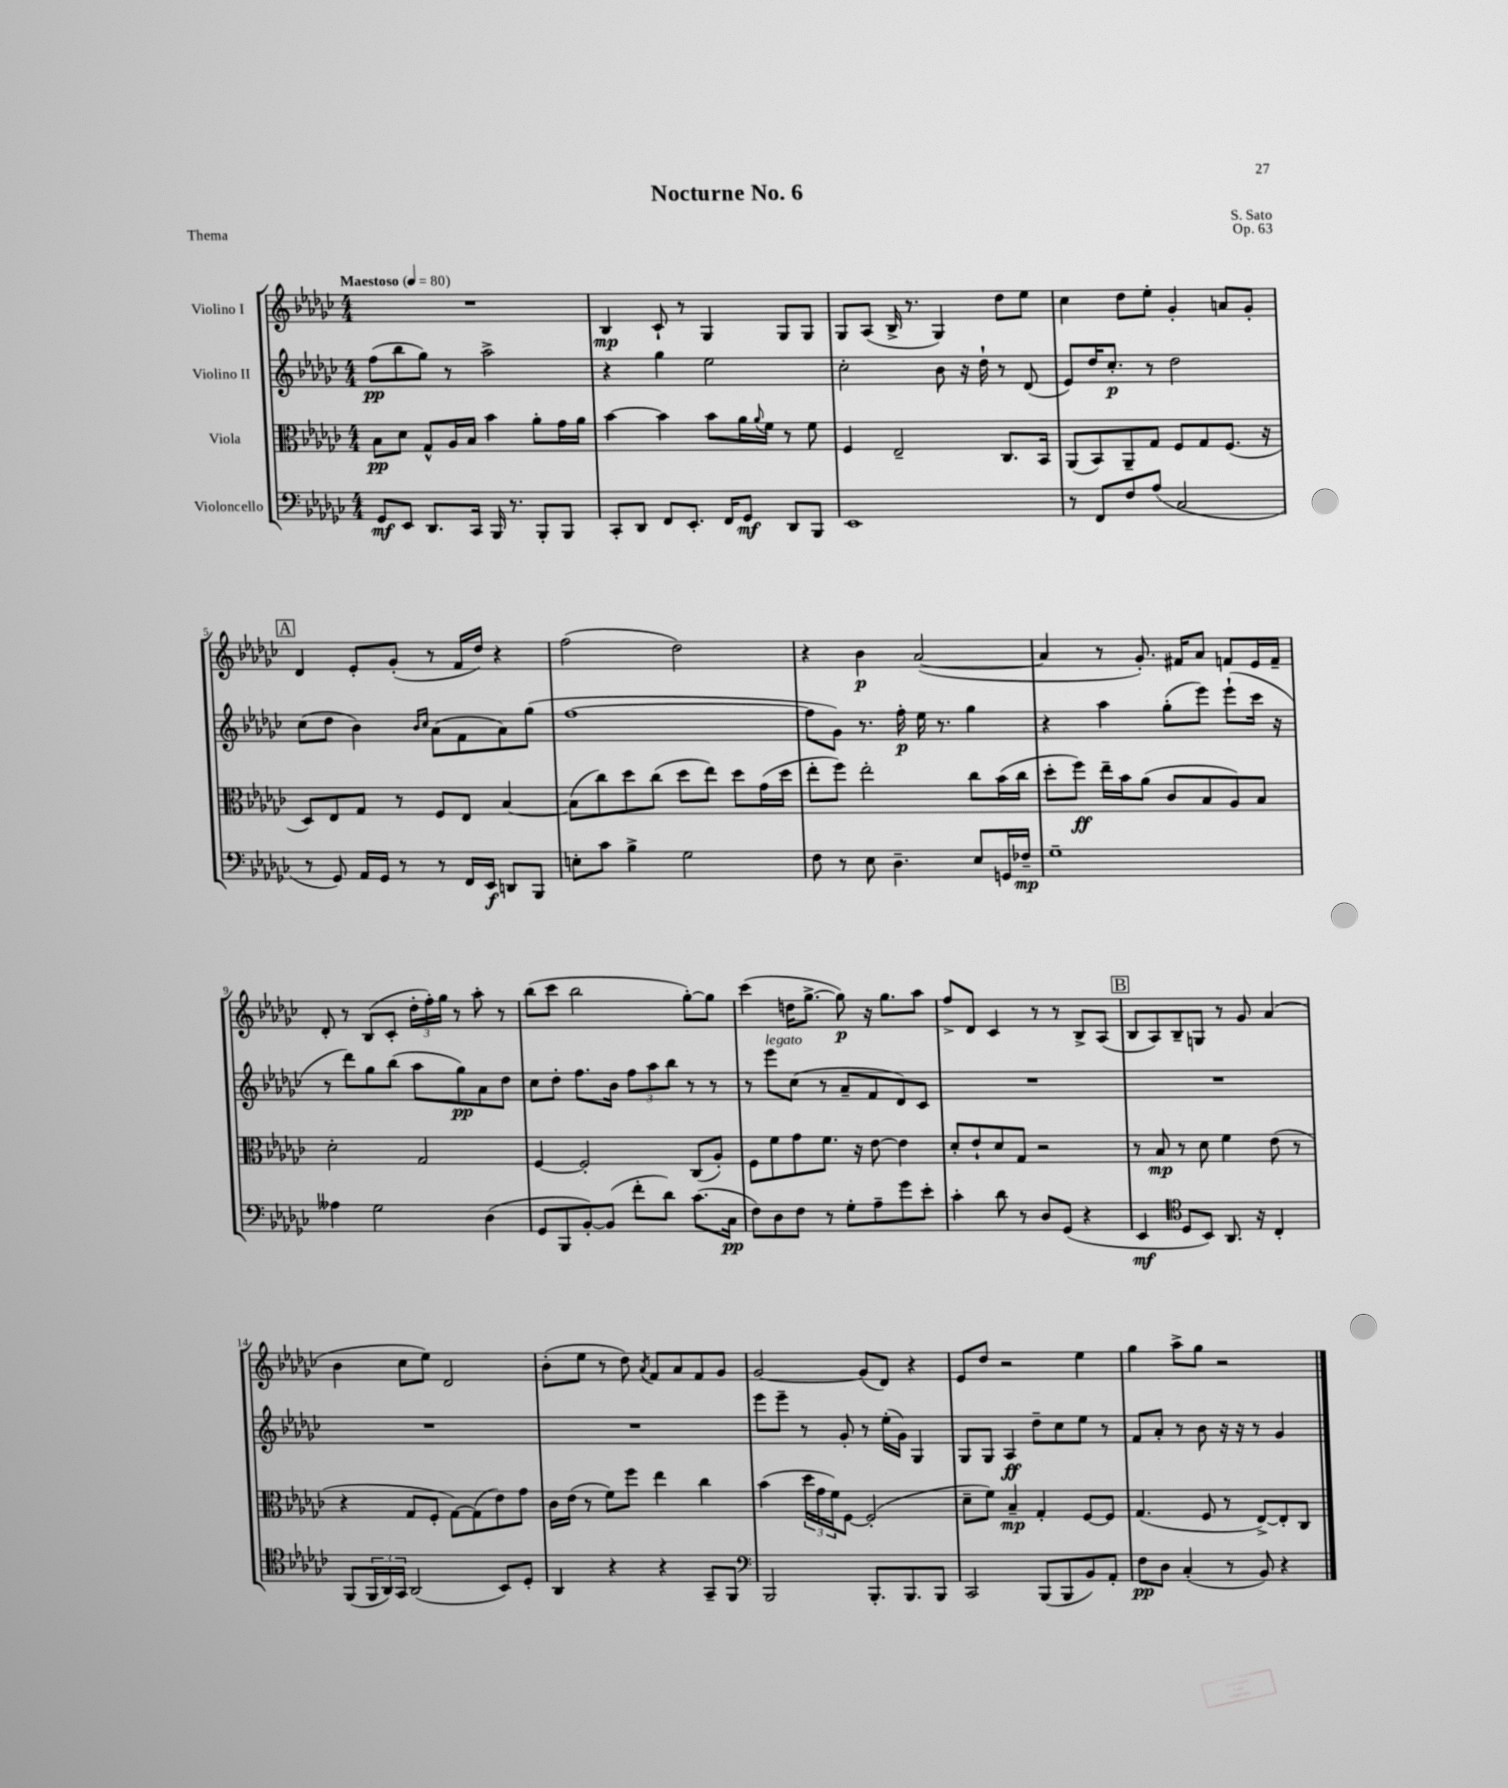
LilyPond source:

\header { title = "Nocturne No. 6" composer = "S. Sato" opus = "Op. 63" piece = "Thema" }
<<
\new StaffGroup <<
\new Staff = "s0" \with { instrumentName = "Violino I" } {
    \clef treble \key ges \major \numericTimeSignature \time 4/4 \tempo "Maestoso" 4 = 80
    R1 |
    bes4\mp ces'8-! r8 ges4 ges8 ges8 |
    ges8 aes8( bes16-> r8. ges4) des''8 ees''8 |
    ces''4 des''8 ees''8-. ges'4-. a'8 ges'8-. |
    \mark \markup { \box "A" } des'4 ees'8-. ges'8-.( r8 f'16 des''16) r4 |
    f''2( des''2) |
    r4 bes'4\p aes'2~( |
    aes'4 r8 ges'8.-.) fis'16 aes'8 f'8 ees'16 f'16-- |
    des'8-. r8 bes8( ces'8-. \tuplet 3/2 { des''16-. f''16-.) ges''16 } r8 aes''8-. r8 |
    bes''8( ces'''8 bes''2 ges''8~-.) ges''8 |
    ces'''4( d''16 ges''8.~-> ges''8\p) r16 ges''8. aes''8 |
    f''8-> des'8 ces'4 r8 r8 bes8-> aes8( |
    \mark \markup { \box "B" } bes8 aes8) bes8-- g8 r8 ges'8 aes'4( |
    bes'4 ces''8 ees''8) des'2 |
    bes'8-.( ees''8 r8 des''8) \acciaccatura { aes'8 } f'8 aes'8 f'8 ges'8 |
    ges'2~ ges'8( des'8) r4 |
    ees'8 des''8 r2 ees''4 |
    ges''4 aes''8-> ges''8 r2 \bar "|." |
}
\new Staff = "s1" \with { instrumentName = "Violino II" } {
    \clef treble \key ges \major \numericTimeSignature \time 4/4
    f''8\pp( bes''8 ges''8) r8 aes''2-> |
    r4 ges''4 ees''2 |
    ces''2-. bes'8 r16 des''16-! r8 des'8( |
    ees'8) des''16 ces''8.-.\p r8 des''2 |
    \mark \markup { \box "A" } ces''8( des''8 bes'4) \grace { bes'16 ces''16 } aes'8( f'8 aes'8) ges''8( |
    f''1~ |
    f''8 ges'8) r8. f''16-.\p ees''16 r8. ges''4 |
    r4 aes''4 ges''8-.( ees'''8) ees'''8-!( ces'''16 r16 |
    r8 des'''8) ges''8 bes''8( aes''8 ges''8\pp) aes'8 des''8 |
    ces''8 des''8-. f''8. bes'16 \tuplet 3/2 { f''8 aes''8 bes''8 } r8 r8 |
    r8 ees'''8^\markup { \italic "legato" } ces''8( r8 aes'8-- f'8 des'8) ces'8 |
    R1 |
    \mark \markup { \box "B" } R1 |
    R1 |
    R1 |
    ees'''8 ees'''8-- r8 ges'8-. r8 ees''16-.( ges'16) ges4 |
    ges8 ges8 aes4\ff des''8-- ces''8 ees''8 r8 |
    f'8 aes'8-. r8 bes'8 r16 r16 r8 ges'4 \bar "|." |
}
\new Staff = "s2" \with { instrumentName = "Viola" } {
    \clef alto \key ges \major \numericTimeSignature \time 4/4
    bes8\pp des'8 ges8-^ aes16 bes16 bes'4 aes'8-. ges'16 aes'16 |
    bes'4~ bes'4 bes'8 aes'16 \appoggiatura { aes'8 } f'16 r8 f'8 |
    f4 ees2-- ces8. bes,16 |
    aes,8( bes,8) aes,8-- ges8 f8 ges8 f8.( r16 |
    \mark \markup { \box "A" } des8) ees8 ges8 r8 f8 ees8 bes4~ |
    bes8( ces''8) des''8 ces''8( des''8 ees''8) des''8 ges'16( des''16 |
    ees''8-. f''8) ees''2-. ces''8 bes'16( ces''16 |
    des''8-. f''8\ff) ees''16-- bes'16 aes'8( ces'8 bes8 aes8) bes8 |
    des'2-. ges2 |
    f4~ f2-. ces8( aes8-.) |
    f8 f'8 ges'8 f'8. r16 ees'8~ ees'4 |
    des'8-. ees'8-! des'8 ges8 r2 |
    \mark \markup { \box "B" } r8 bes8\mp r8 des'8 f'4 ees'8( r8 |
    r4 ges8 f8-. ges8~) ges8( ees'8) ges'8 |
    ces'16 ees'16( r8 f'8) f''8 ees''4 ces''4 |
    bes'4( \tuplet 3/2 { des''16 ges'16 f'16) } f8~ f2-.( |
    des'8-- f'8) bes4--\mp ges4-. f8~ f8 |
    ges4.( f8 r8 ees8~->) ees8-. ces8 \bar "|." |
}
\new Staff = "s3" \with { instrumentName = "Violoncello" } {
    \clef bass \key ges \major \numericTimeSignature \time 4/4
    ges,8\mf ees,8 des,8. ces,16 bes,,16 r8. bes,,8-. bes,,8 |
    ces,8-. des,8 f,8 ees,8.-. f,16 ges,8\mf des,8 bes,,8 |
    ees,1 |
    r8 f,8 f8 aes8( ces2 |
    \mark \markup { \box "A" } r8 ges,8) aes,16 ges,16 r8 r8 f,16 ees,16\f d,8 bes,,8 |
    e8-. ces'8 bes4-> ges2 |
    f8 r8 ees8 des4.-- ees8 g,16 fes16--\mp |
    ges1-- |
    aeses4 ges2 des4( |
    ges,8 bes,,8 bes,8~-.) bes,8( f'8-. des'8) ces'8.( ces16\pp |
    f8) des8 f8 r8 ges8-. aes8-- ges'8 ees'8-. |
    ces'4-. des'8 r8 des8 ges,8( r4 |
    \mark \markup { \box "B" } ees,4\mf \clef tenor des8 bes,8) aes,8. r16 ces4-. |
    f,8( \tuplet 3/2 { f,16 aes,16) ges,16 } aes,2( bes,8) des8-. |
    aes,4 r4 r4 ges,8-- f,8 |
    \clef bass bes,,2 bes,,8.-. bes,,8. bes,,8 |
    ces,2 bes,,8( bes,,8 bes,8) aes,8-. |
    f8\pp des8 ces4-.( r8 bes,8) r4 \bar "|." |
}
>>
>>
